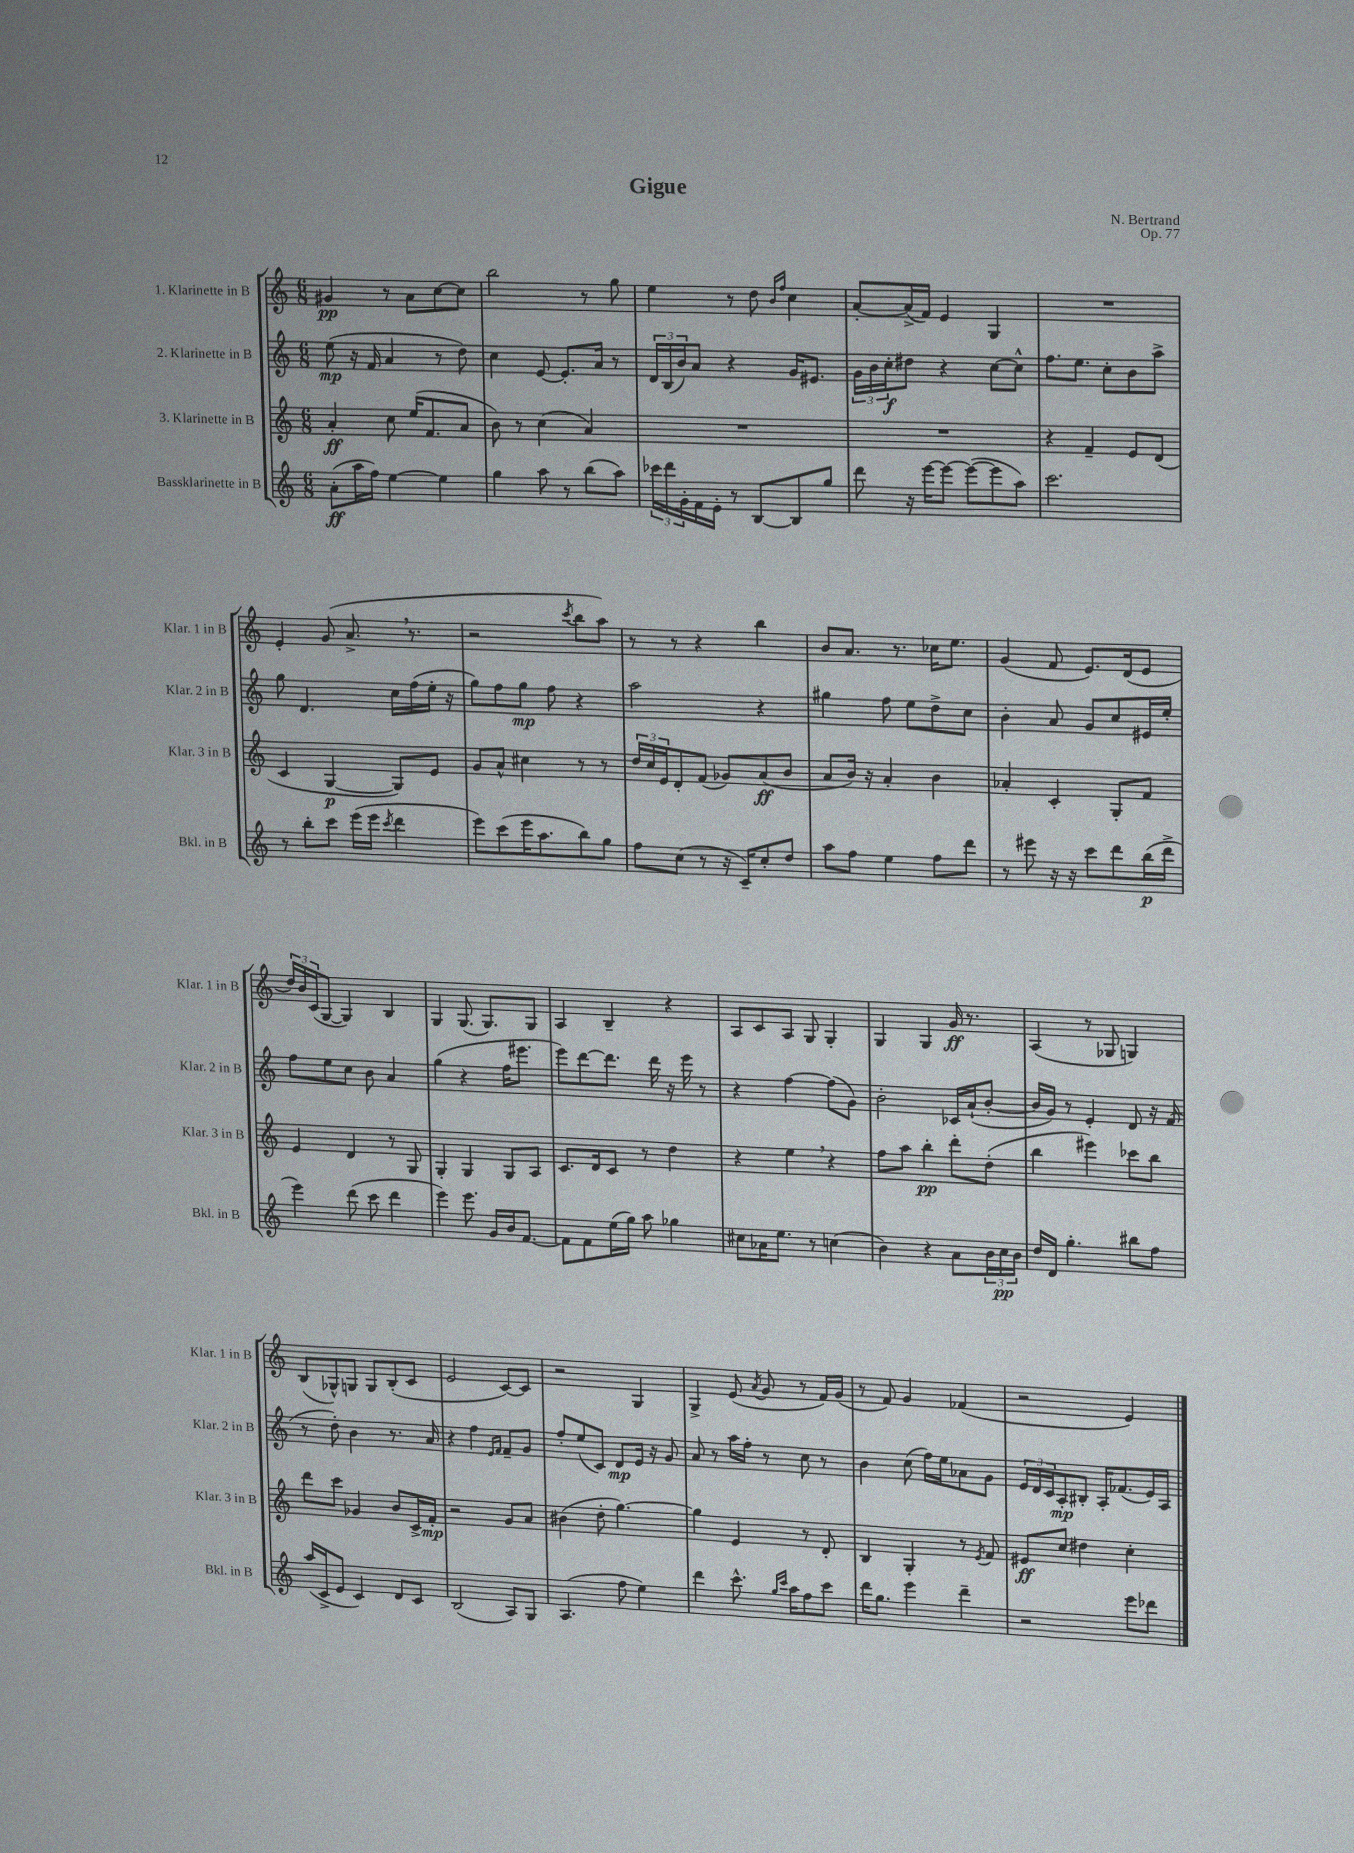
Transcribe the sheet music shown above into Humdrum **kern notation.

**kern	**kern	**kern	**kern
*staff4	*staff3	*staff2	*staff1
*clefG2	*clefG2	*clefG2	*clefG2
*k[]	*k[]	*k[]	*k[]
*M6/8	*M6/8	*M6/8	*M6/8
(8a'	4a'	(8ee	4g#
16aa	.	16r	.
16ff)	.	16f	.
[4ee	8cc	4a	8r
.	(16ee	.	8a
.	8.f	.	.
4ee]	.	8r	[8cc
.	8a	8dd)	8cc]
=	=	=	=
4gg	8b)	4cc	2bb
.	8r	.	.
8aa	(4cc	[8e	.
8r	.	8.e']	.
(8bb	4a)	.	8r
.	.	16a	.
8aa)	.	8r	8gg
=	=	=	=
24ccc-	2.r	24d	4ee
24ddd	.	(24B	.
24g'	.	24b)	.
16f	.	8a	.
16e'	.	.	.
8r	.	4r	8r
[8B	.	.	8dd
.	.	.	16qqb
.	.	.	16qqff
8B]	.	16g	4cc
.	.	8.e#	.
8gg	.	.	.
=	=	=	=
8ddd	2.r	24g	[8a'
.	.	24b	.
.	.	24cc'	.
16r	.	8dd#	(16a^]
[16eee	.	.	16f)
8eee_	.	4r	4e
(8eee_	.	.	.
8eee]	.	[8cc	4G
8aa)	.	8cc^^]	.
=	=	=	=
2.ccc	4r	8.ff	2.r
.	.	8.ee	.
.	4f~	.	.
.	.	8cc'	.
.	8e	8b	.
.	(8d	8aa^	.
=	=	=	=
8r	4c	8gg	4e'
8bb'	.	4.d	.
8ccc	[4G	.	(8g
(16eee	.	.	8.a^
16eee	.	.	.
8qccc	.	.	.
4ddd	8G])	16cc	.
.	.	(16ff	8.r
.	8e	16ee'	.
.	.	16r	.
=	=	=	=
8eee)	8g	8gg)	2r
(8ccc	8a^^	8ff	.
16eee	4cc#	8gg	.
8.aa	.	.	.
.	.	8ff	.
.	.	.	8qccc
8bb)	8r	4r	8bb
8gg	8r	.	8aa)
=	=	=	=
8ff	24dd	2aa	8r
.	24cc	.	.
.	24e	.	.
(8cc	8d'	.	8r
8r	(8f	.	4r
16r	8g-)	.	.
16c~)	.	.	.
8cc'	(8a	4r	4bb
8dd	8b	.	.
=	=	=	=
8aa	8a	4gg#	8b
8ff	16b)	.	8.a
.	16r	.	.
4ee	4a'	8ff	.
.	.	.	8.r
.	.	8ee	.
8ff	4b	8dd^	16cc-
.	.	.	8.ee
8ddd	.	8cc	.
=	=	=	=
8r	4a-'	4b'	(4g
8eee#	.	.	.
16r	4c'	8a	8f
16r	.	.	.
8ccc	.	8g	8.e)
8ddd	8G'	8cc	.
.	.	.	(16d
(16bb	8f	16e#	8e
16ddd^	.	16ee'	.
=	=	=	=
4eee)	4e	8ff	24dd)
.	.	.	24b
.	.	.	(24c
.	.	8ee	[8G
(8ddd	4d	8cc	4G])
8ccc	.	8b	.
4ddd	8r	4a	4B
.	8G	.	.
=	=	=	=
4eee)	4G'	(4gg	4G
8.eee	4G	4r	(8.G
16g	.	.	8.G)
16b	8G	16ff	.
[8.f	.	8.eee#	.
.	8A	.	8G
=	=	=	=
8f]	8.c	8eee)	4A
8f	.	[8ddd	.
.	16d	.	.
(16ee	8c	8.ddd]	4B~
16gg)	.	.	.
8aa	8r	.	.
.	.	16ddd	.
4gg-	4dd	16r	4r
.	.	16eee	.
.	.	8r	.
=	=	=	=
8cc#	4r	4r	8A
16a-	.	.	8c
8.ee	.	.	.
.	4ee	[4ff	8A
8r	.	.	8G
(4cc	4r	(8ff]	4G'
.	.	8g)	.
=	=	=	=
4b)	8ff	2b'	4G
.	8aa	.	.
4r	4bb'	.	4G
8a	8ddd'	16c-	16g
.	.	(16a`	8.r
24b	(8dd'	[8b'	.
24cc	.	.	.
24b	.	.	.
=	=	=	=
16dd	4bb	16b]	(4A
16d	.	16g)	.
4.gg'	.	8r	.
.	4eee#)	4e'	8r
.	.	.	8G-
8bb#	8ccc-	8d	4G)
8ff	8bb	16r	.
.	.	(16f	.
=	=	=	=
(16aa	8ddd	8r	(8B
16c^	.	.	.
8e	8ccc	8dd')	8G-^^)
4c)	4g-	4b	8G
.	.	.	8G
8d	8b	8.r	(8B'
8c	16c^	.	8c
.	16f'	16a	.
=	=	=	=
(2B	2r	4r	2e
.	.	4ff	.
.	.	16qqe	.
.	.	16qqf	.
8A)	8g	8f~	[8c)
8G	8a	8g	8c]
=	=	=	=
(4.A	(4b#	8ff'	2r
.	.	(8ee	.
.	8dd'	8c)	.
8ff	[4.gg)	8d	.
4ee)	.	16e	4G
.	.	16r	.
.	.	8g	.
=	=	=	=
4ddd	4gg]	8a	4G^
.	.	8r	.
8.ccc^^	4e	16aa	(8e
.	.	16ff'	.
.	.	.	8qa
.	.	8r	8g
16qqgg	.	.	.
16qqccc	.	.	.
16aa	.	.	.
8ff	8r	8cc	8r
8ccc	8d'	8r	16f)
.	.	.	(16g
=	=	=	=
16ddd	4B	4b	8r
8.gg	.	.	.
.	.	.	8f)
4eee	4G'	(8cc	4g
.	.	16ff)	.
.	.	16ee	.
4ddd~	8r	8a-	(4f-
.	8qe	.	.
.	8f	8g	.
=	=	=	=
2r	8e#	24e	2r
.	.	24d	.
.	.	24c	.
.	8cc	8A'	.
.	4dd#	8B#'	.
.	.	16A'	.
.	.	(8.f-	.
8eee	4cc'	.	4e)
8ddd-	.	16e)	.
.	.	16A	.
==	==	==	==
*-	*-	*-	*-
